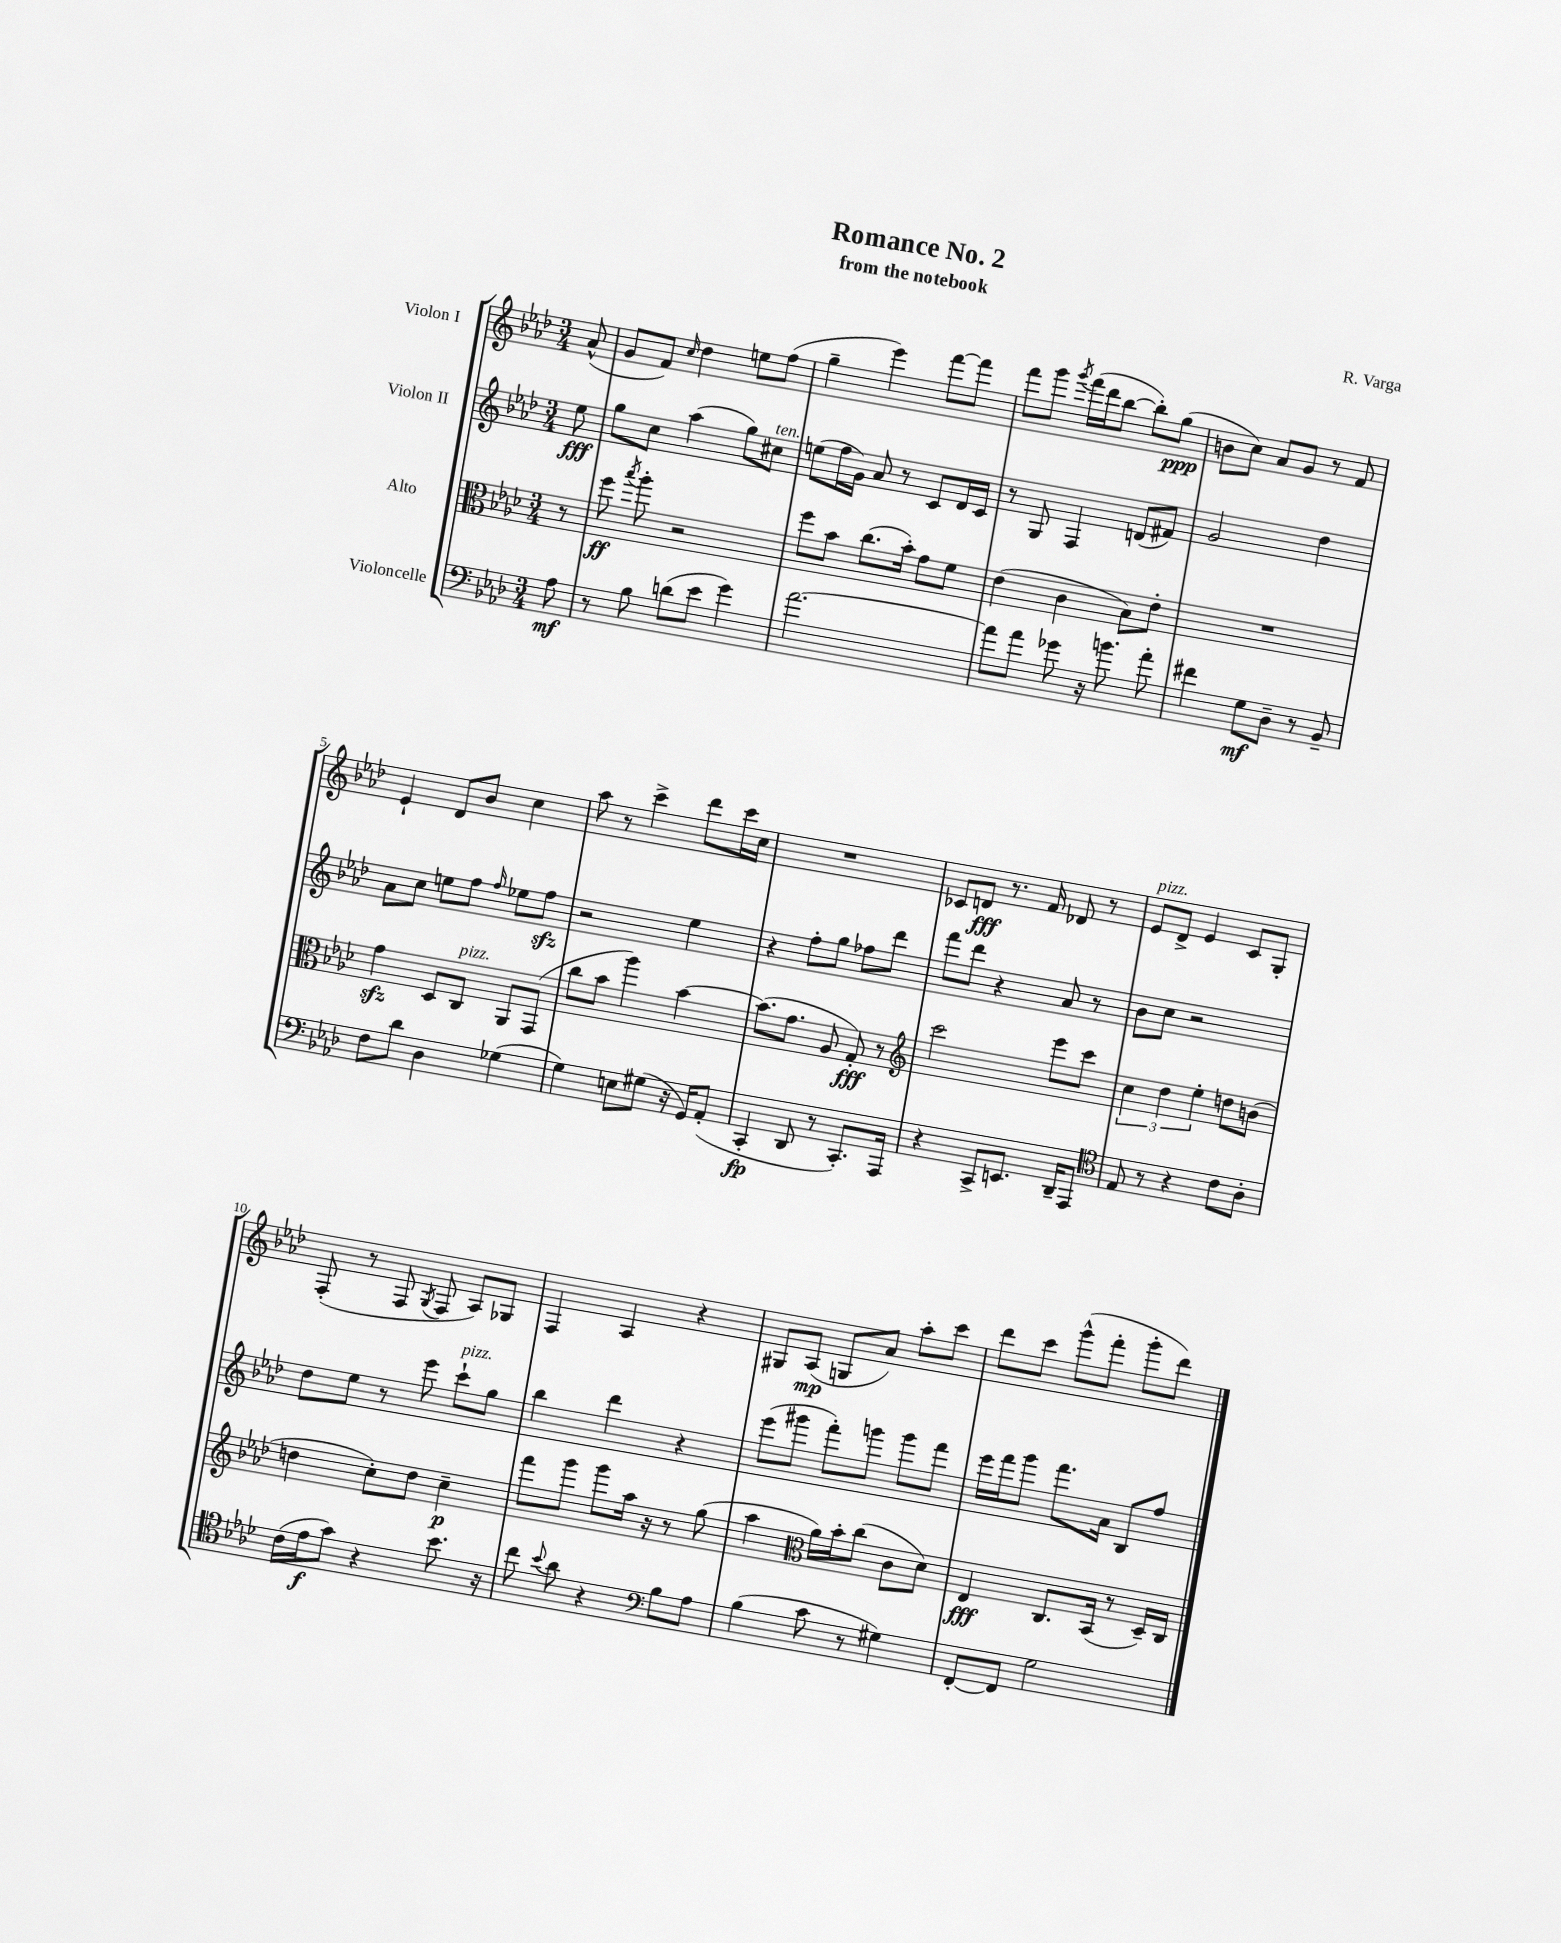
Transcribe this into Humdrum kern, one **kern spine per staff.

**kern	**kern	**kern	**kern
*staff4	*staff3	*staff2	*staff1
*clefF4	*clefC3	*clefG2	*clefG2
*k[b-e-a-d-]	*k[b-e-a-d-]	*k[b-e-a-d-]	*k[b-e-a-d-]
*M3/4	*M3/4	*M3/4	*M3/4
8A-	8r	8ee-	(8a-^^
=	=	=	=
8r	8ff	8gg	8g
.	8qbb-	.	.
8B-	8aa-'	8cc	8f)
.	.	.	16qqcc
(8d	2r	(4aa-	4dd-
8e-	.	.	.
4g)	.	8gg)	8ee
.	.	8cc#	(8ff
=	=	=	=
[2.a-	8ff	(8ee	4gg~
.	8b-	16ff	.
.	.	16g)	.
.	(8.cc	8a-	4eee-)
.	.	8r	.
.	16b-')	.	.
.	8g	8c	[8fff
.	8f	16d-	8fff]
.	.	16c	.
=	=	=	=
8a-]	(4e-	8r	8fff
8a-	.	8G	8ggg
.	.	.	8qggg
8g-	4c	4F	(16fff
.	.	.	16ddd-
16r	.	.	[8bb-
8.b	.	.	.
.	8B-)	(8d	8bb-'])
8a-'	8e-'	8f#)	(8gg
=	=	=	=
4f#	2.r	2g	8b
.	.	.	8cc)
8G	.	.	8a-
8D-~	.	.	8g
8r	.	4dd-	8r
8BB-~	.	.	8f
=	=	=	=
8F	4g	8a-	4e-`
8d-	.	8cc	.
4D-	8D-	8ee	8d-
.	8C	8ff	8b-
.	.	16qqff	.
(4G-	8AA-	8ee-	4cc
.	(8GG	8ff	.
=	=	=	=
4G)	8cc	2r	8aa-
.	8b-	.	8r
8E	4aa-)	.	4ccc^
(8G#	.	.	.
16r	[4b-	4ee-	8ddd-
16GG)	.	.	.
(8AA-'	.	.	16ccc
.	.	.	16cc
=	=	=	=
4CC'	(8.b-]	4r	2.r
.	8.g	.	.
8DD-	.	8ff'	.
8r	8A-	8gg	.
8.CC')	8G')	8ff-	.
.	8r	8ddd-	.
16AAA-	.	.	.
=	=	=	=
*	*clefG2	*	*
4r	2ccc	8fff	8c-
.	.	8ddd-	8d
8CC^	.	4r	8.r
8.EE	.	.	.
.	.	.	16f
.	8eee-	8a-	8d-
16DD-~	.	.	.
8AAA-	8ccc	8r	8r
=	=	=	=
*clefC4	*	*	*
8E-	6cc	8b-	8e-
8r	.	8cc	8d-^
.	6dd-	.	.
4r	.	2r	4e-
.	6ee-'	.	.
8c	8dd	.	8c
8A-'	(8b	.	8G'
=	=	=	=
(16c	4dd	8dd-	(8F'
16e-	.	.	.
8g)	.	8ee-	8r
4r	8cc')	8r	8F
.	.	.	8qG
.	8dd	8eee-	8F
8.b-	4cc~	8ccc`	8A-)
.	.	8gg	8G-
16r	.	.	.
=	=	=	=
8cc	8fff	4bb-	4F
8qqb-	.	.	.
8a-	8ggg	.	.
4r	8ggg	4ddd-	4A-
.	16aa-	.	.
.	16r	.	.
*clefF4	*	*	*
8B-	8r	4r	4r
8A-	(8gg	.	.
=	=	=	=
(4B-	4aa-	(8eee-	8G#
.	.	8ggg#	(8A-
*	*clefC3	*	*
8c	16a-)	8fff')	8G
.	16b-'	.	.
8r	(8cc	8ggg	8a-)
4G#)	8c	8ggg	8aa-'
.	8d-)	8fff	8ccc
=	=	=	=
[8FF'	4E-	16eee-	8ddd-
.	.	16fff	.
8FF]	.	8ggg	8ccc
2G	8.C	8.fff	(8ggg^^
.	.	.	8fff'
.	(16BB-	16a-	.
.	8r	8B-	8ggg'
.	16D-~)	8ff	8ddd-)
.	16C	.	.
==	==	==	==
*-	*-	*-	*-
